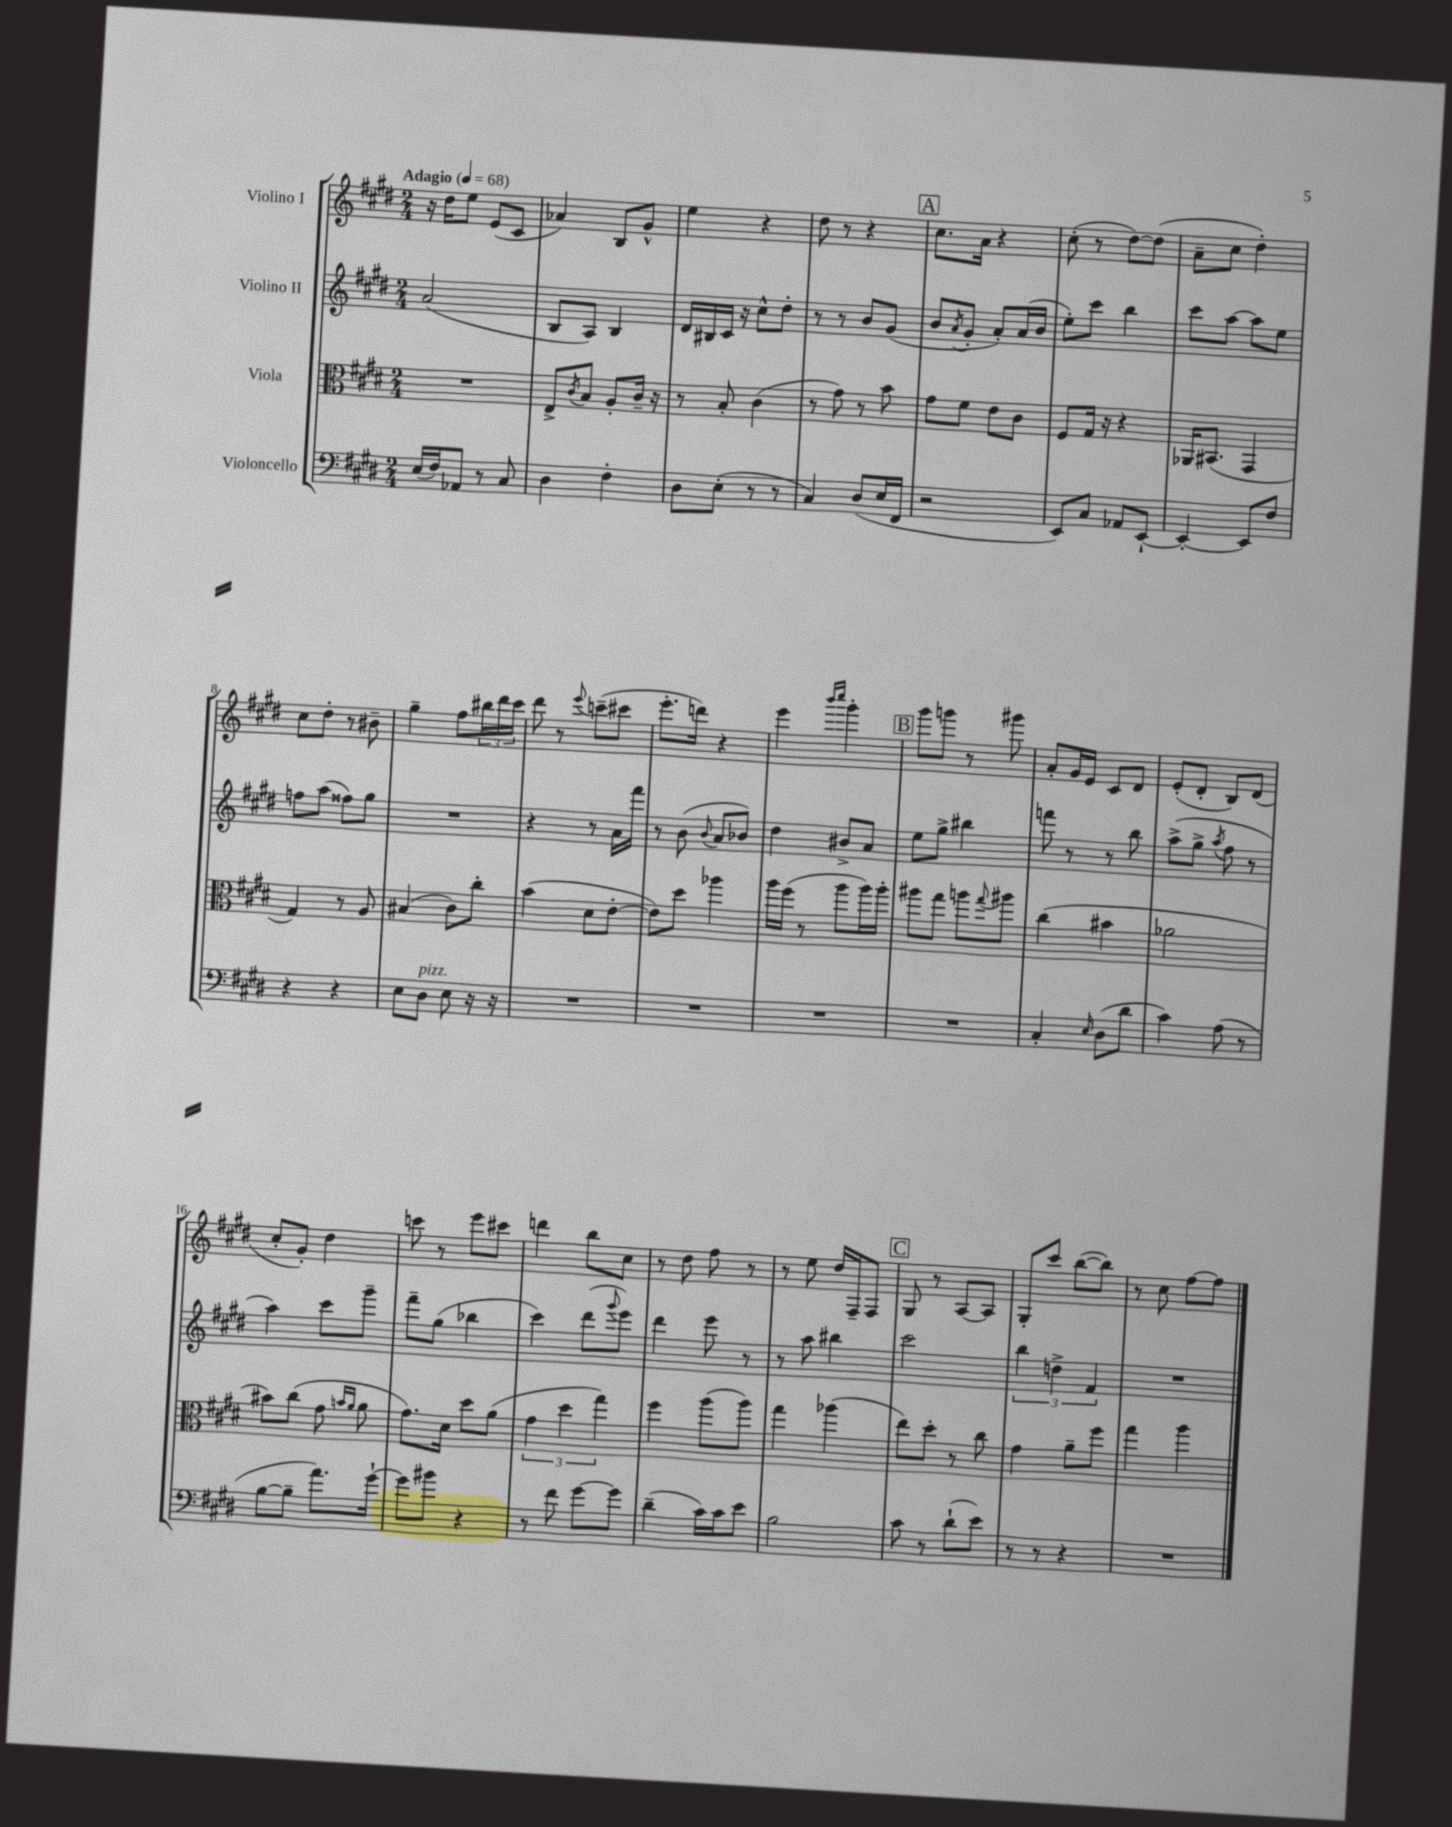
<<
\new StaffGroup <<
\new Staff = "s0" \with { instrumentName = "Violino I" } {
    \clef treble \key e \major \numericTimeSignature \time 2/4 \tempo "Adagio" 4 = 68
    r16 dis''16 e''8 e'8( cis'8 |
    aes'4) b8 gis'8-^ |
    e''4 r4 |
    dis''8 r8 r4 |
    \mark \markup { \box "A" } cis''8. a'16 r4 |
    cis''8-.( r8 dis''8~) dis''8( |
    a'8-- cis''8 dis''4-.) |
    cis''8 dis''8-. r8 bis'8-- |
    gis''4-- fis''8 \tuplet 3/2 { bis''16 dis'''16 cis'''16 } |
    dis'''8 r8 \appoggiatura { e'''8 } c'''8--( cis'''8 |
    e'''8.-. d'''16) r4 |
    e'''4 \grace { b'''16 cis''''16 } gis'''4-. |
    \mark \markup { \box "B" } gis'''8 g'''8 r8 gis'''8 |
    a'8-. gis'16 e'16 cis'8 dis'8 |
    e'8-.( dis'8-. b8) dis'8( |
    cis''8-. gis'8-.) dis''4 |
    c'''8 r8 e'''8 cis'''8 |
    d'''4 b''8 cis''8 |
    r8 dis''8 fis''8 r8 |
    r8 e''8 dis''16 fis16-- fis8 |
    \mark \markup { \box "C" } gis8 r8 a8~ a8 |
    gis8-. cis'''8 b''8~( b''8) |
    r8 cis''8 fis''8~ fis''8 \bar "|." |
}
\new Staff = "s1" \with { instrumentName = "Violino II" } {
    \clef treble \key e \major \numericTimeSignature \time 2/4
    a'2( |
    b8 a8) b4 |
    dis'16 bis16 cis'16 r16 cis''8-^ dis''8-. |
    r8 r8 b'8 gis'8( |
    \mark \markup { \box "A" } b'8 \acciaccatura { a'8 } gis'8-. a'8-.) a'16( b'16 |
    e''8-.) cis'''8 b''4 |
    cis'''8 a''8~ a''8 e''8 |
    f''8 a''8( fisis''8) gis''8 |
    R2 |
    r4 r8 a'16 fis'''16 |
    r8 b'8( \appoggiatura { b'8 } a'8 bes'8) |
    dis''4 bis'8-> a'8 |
    \mark \markup { \box "B" } e''8 gis''8-> bis''4 |
    f'''8 r8 r8 b''8 |
    a''8->( gis''8-> \acciaccatura { a''8 } fis''8 r8 |
    a''4) cis'''8 gis'''8-- |
    fis'''8-- gis''8( bes''4 |
    cis'''4) dis'''8( \appoggiatura { gis'''8 } e'''8) |
    dis'''4 e'''8 r8 |
    r8 a''8 bis''4 |
    \mark \markup { \box "C" } cis'''2 |
    \tuplet 3/2 { b''4 d''4-> fis'4 } |
    R2 \bar "|." |
}
\new Staff = "s2" \with { instrumentName = "Viola" } {
    \clef alto \key e \major \numericTimeSignature \time 2/4
    R2 |
    e8-> \acciaccatura { cis'8 } b8 a8-. cis'16-- r16 |
    r8 b8-. cis'4( |
    r8 gis'8) r8 b'8 |
    \mark \markup { \box "A" } gis'8 fis'8 e'8 cis'8 |
    fis8 gis16 r16 r4 |
    aes,16 bis,8.( gis,4 |
    gis4) r8 a8 |
    bis4( cis'8) cis''8-. |
    b'4( dis'8 e'8~-. |
    e'8) dis''8 aes''4 |
    a''16 fis''16( r8 a''8 a''16) a''16-. |
    \mark \markup { \box "B" } ais''8 gis''8 a''8 \appoggiatura { gis''8 } ais''8 |
    cis''4( bis'4 |
    aes'2 |
    bis'8) cis''8( gis'8 \grace { b'16 a'16 } a'8 |
    gis'8.) dis'16 dis''8 a'8( |
    \tuplet 3/2 { gis'4 dis''4 gis''4) } |
    fis''4 a''8( a''8) |
    gis''4 aes''4( |
    \mark \markup { \box "C" } e''8) dis''8-. r8 cis''8 |
    gis'4 a'8-- fis''8 |
    gis''4 a''4 \bar "|." |
}
\new Staff = "s3" \with { instrumentName = "Violoncello" } {
    \clef bass \key e \major \numericTimeSignature \time 2/4
    e16( fis16) aes,8 r8 cis8 |
    dis4 fis4-. |
    dis8 e8-.( r8 r8 |
    cis4) dis8( e16 fis,16 |
    \mark \markup { \box "A" } r2 |
    e,8) cis8 aes,8 e,8~-! |
    e,4~-. e,8 fis8 |
    r4 r4 |
    e8 dis8^\markup { \italic "pizz." } e8 r16 r16 |
    R2 |
    R2 |
    R2 |
    \mark \markup { \box "B" } R2 |
    cis4-. \grace { e16 } dis8( dis'8 |
    cis'4) a8( r8 |
    b8~ b8-- a'8.) gis'16~-! |
    gis'8 bis'8 r4 |
    r8 fis'8 gis'8~ gis'8 |
    dis'4--( cis'16) cis'16 e'8 |
    b2 |
    \mark \markup { \box "C" } cis'8 r8 dis'8-!( e'8) |
    r8 r8 r4 |
    R2 \bar "|." |
}
>>
>>
